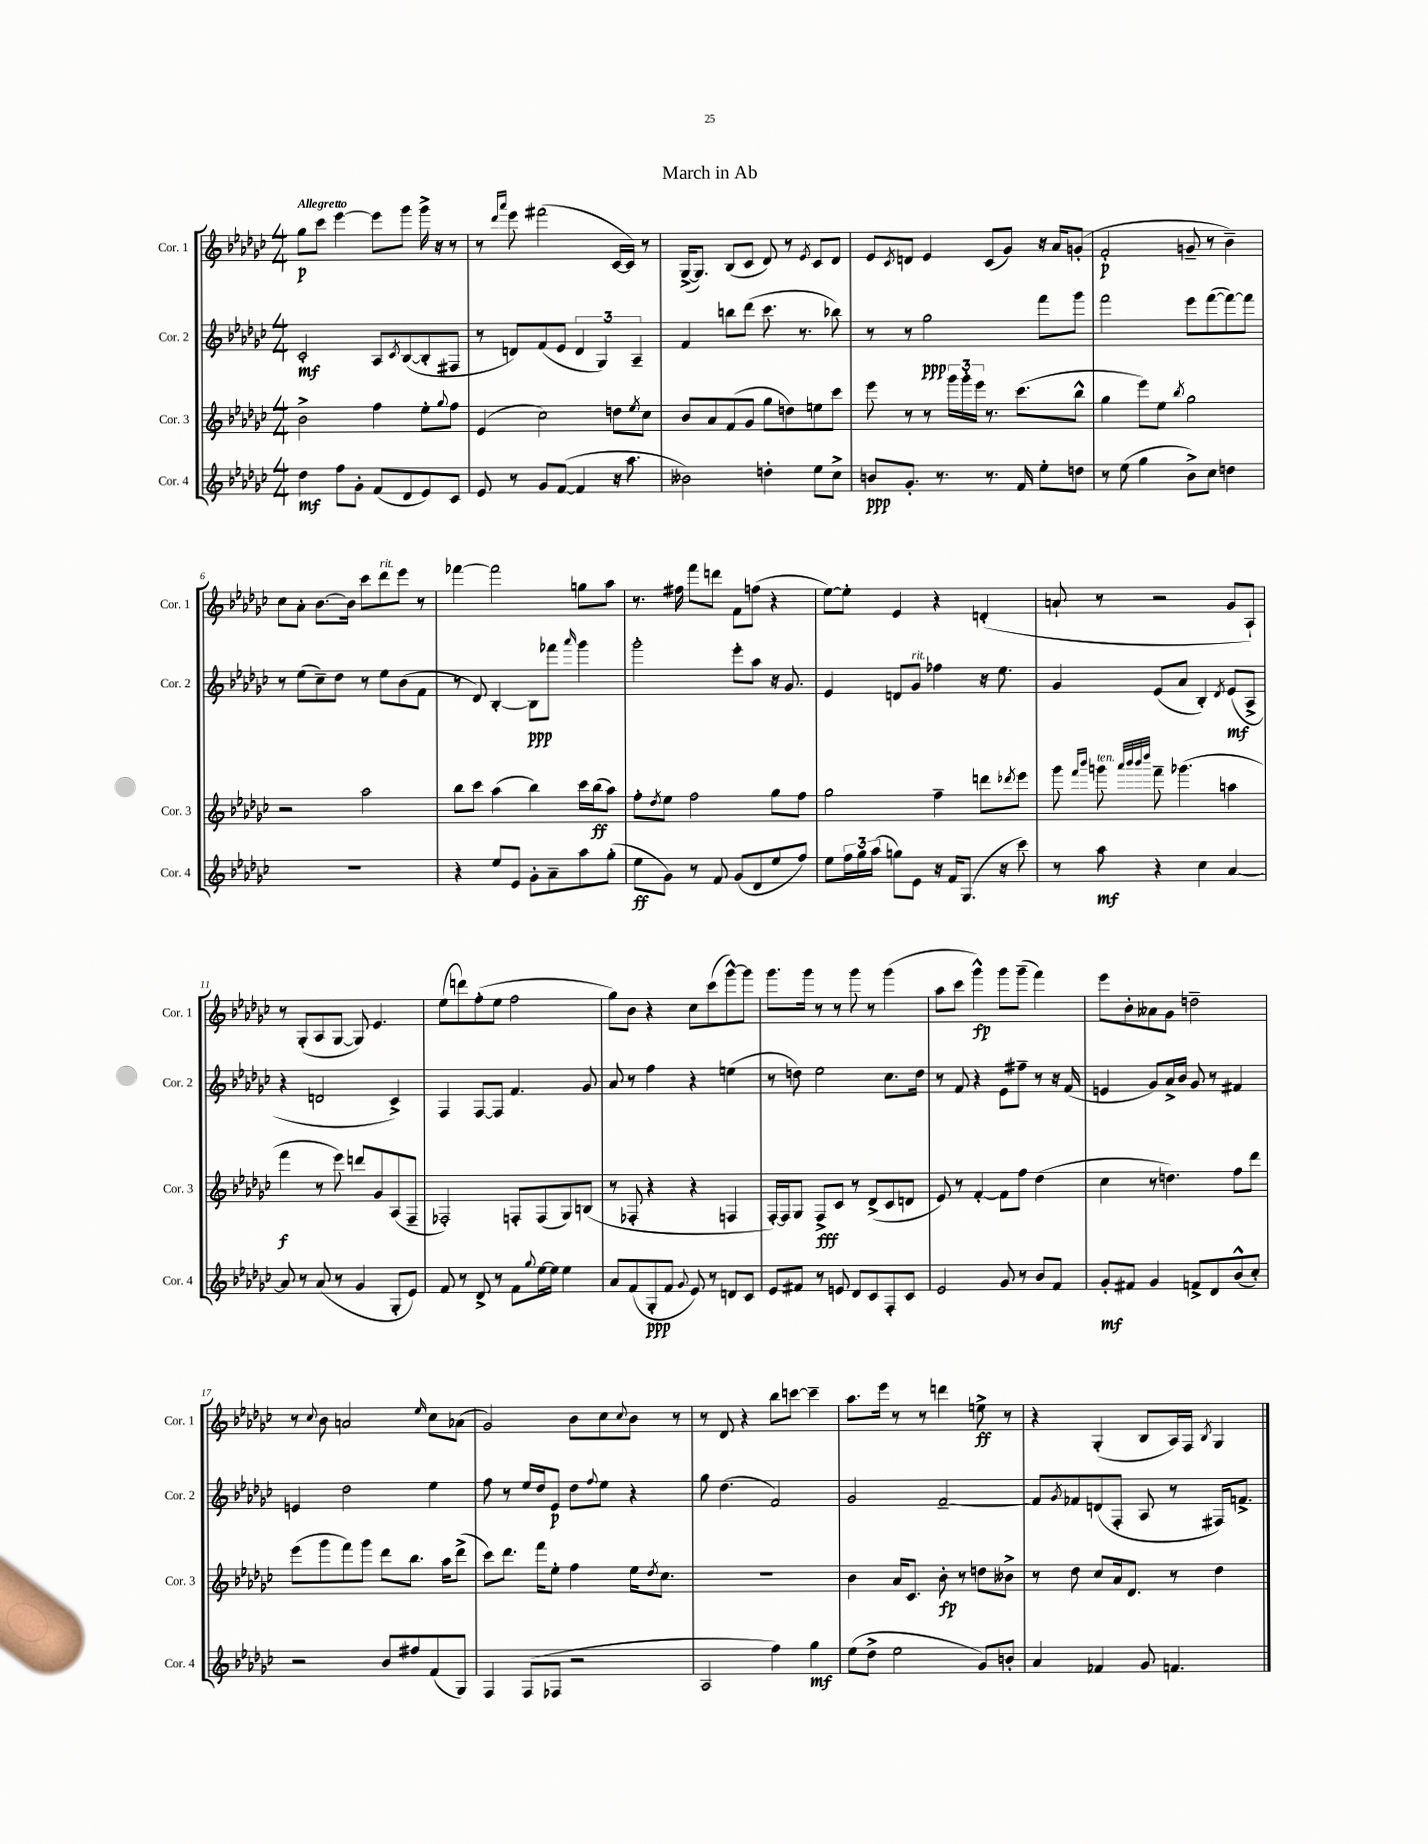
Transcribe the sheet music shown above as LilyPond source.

\header { title = "March in Ab" }
<<
\new StaffGroup <<
\new Staff = "s0" \with { instrumentName = "Cor. 1" shortInstrumentName = "Cor. 1" } {
    \clef treble \key ges \major \numericTimeSignature \time 4/4 \tempo "Allegretto"
    ges''8\p ces'''8 ees'''4~ ees'''8 ges'''8 ges'''16-> r16 r8 |
    r8 \grace { des'''16 aes'''16 } ees'''8 fis'''2( ces'16~ ces'16) r8 |
    ges16~->( ges8.) bes8( ces'8 des'8) r8 \acciaccatura { ees'8 } ces'8 des'8 |
    ees'8 \acciaccatura { ces'8 } d'8 ees'4 ces'8( ges'8) r16 aes'16 g'8-.( |
    f'2-.\p g'8-- r8 bes'4--) |
    ces''8 aes'8-. bes'8.~ bes'16 ces'''8 des'''8^\markup { \italic "rit." } ees'''8 r8 |
    fes'''4~ fes'''2 g''8 aes''8 |
    r8. fis''16 f'''8 d'''8 f'8 f''8( r4 |
    ees''8~) ees''8-. ees'4 r4 d'4-.( |
    a'8-! r8 r2 ges'8 aes8-!) |
    r8 ges8-.( aes8 ges8~ ges8) ees'4. |
    ees''8( d'''8) f''8-.( ees''8 f''2 |
    ges''8) bes'8 r4 ces''8 ces'''8( ges'''8~-^) ges'''8 |
    ges'''8. ges'''16 r8 r8 ges'''8 r8 ges'''4( |
    aes''8 ces'''8 ges'''4-^\fp) ges'''8 ges'''8--( f'''4) |
    ees'''8 bes'8-. aeses'8 ges'8 d''2-- |
    r8 \appoggiatura { ces''8 } bes'8 a'2 \grace { ees''16 } ces''8 aes'8( |
    ges'2) bes'8 ces''8 \appoggiatura { ces''8 } bes'8 r8 |
    r8 des'8 r4 bes''8 c'''8~ c'''4-- |
    aes''8. ees'''16 r8 r8 d'''4 e''8->\ff r8 |
    r4 ges4-.( bes8 aes16) f16 \acciaccatura { bes8 } ges4 \bar "|." |
}
\new Staff = "s1" \with { instrumentName = "Cor. 2" shortInstrumentName = "Cor. 2" } {
    \clef treble \key ges \major \numericTimeSignature \time 4/4
    ces'2-.\mf aes8 \acciaccatura { ces'8 } bes8~( bes8-. fis8 |
    r8 d'8) f'8( ees'8 \tuplet 3/2 { d'4 ges4) aes4-- } |
    f'4 b''8 des'''8( ces'''8. r8. bes''8) |
    r8 r8 ges''2\ppp f'''8 ges'''8 |
    f'''2 ees'''8 f'''8~( f'''8~) f'''8 |
    r8 ees''8( ces''8--) des''8 r8 ees''8 bes'8( f'8 |
    r8 des'8) bes4~-. bes8\ppp fes'''8 \grace { aes'''16 } ges'''4 |
    ges'''2-. ees'''8-. aes''8 r16 ges'8. |
    ees'4 d'8 ges'8^\markup { \italic "rit." } fes''4 r16 ees''8. |
    ges'4 ees'8( aes'8 bes4-.) \acciaccatura { des'8 } ees'8\mf( aes8-> |
    r4 d'2 ces'4->) |
    f4 f8~ f8 f'4. ges'8 |
    aes'8 r8 f''4 r4 e''4( |
    r8 d''8) ees''2 ces''8. d''16 |
    r8 f'8 r4 ees'8 fis''8-- r8 r16 f'16( |
    e'4 ges'8) aes'16-> bes'16 ges'8 r8 fis'4 |
    e'4 des''2 ees''4 |
    f''8 r8 ees''16 des''16 ees'8\p des''8 \appoggiatura { f''8 } ees''8 r4 |
    ges''8 des''4.( f'2) |
    ges'2 f'2~-- |
    f'8 \acciaccatura { ges'8 } fes'8 d'8( f8-. aes8 r8 fis16) f'8.-> \bar "|." |
}
\new Staff = "s2" \with { instrumentName = "Cor. 3" shortInstrumentName = "Cor. 3" } {
    \clef treble \key ges \major \numericTimeSignature \time 4/4
    bes'2-> f''4 ees''8-. \appoggiatura { ges''8 } f''8 |
    ees'4( ces''2) d''8 \acciaccatura { ees''8 } ces''8 |
    bes'8 aes'8 f'8( ges'8 ges''8 d''8) e''8 ces'''8 |
    ees'''8 r8 r8 \tuplet 3/2 { ges'''16 ges'''16-. ees'''16 } r8. ces'''8.( bes''8-^ |
    ges''4 ees'''8) ees''8 \acciaccatura { bes''8 } ges''2 |
    r2 aes''2 |
    bes''8 ces'''8 aes''4( bes''4) ces'''16 bes''16\ff( aes''8) |
    f''8-. \acciaccatura { des''8 } ees''8 f''2 ges''8 f''8 |
    ges''2 f''4-- d'''8 \acciaccatura { des'''8 } ees'''8 |
    ges'''8 \grace { f'''16 bes'''16 } g'''8^\markup { \italic "ten." } \grace { aes'''32 bes'''32 bes'''32 des''''32 } f'''8-- ges'''4.( a''4 |
    f'''4\f r8 ees'''8) d'''8 ges'8 aes8( f8-- |
    fes2-.) f8-. f8( ges8) b8( |
    r8 fes8-. r4 r4 f4 |
    f16~-.) f16 ges8 f8->\fff ces'8 r8 des'8->( ces'8 d'8 |
    ees'8) r8 f'4~-. f'8 f''8 des''4( |
    ces''4 r8 d''4.) f''8 des'''8 |
    ees'''8( ges'''8 f'''8) ges'''8 des'''8 bes''8. aes''16 des'''8->( |
    ces'''8) des'''8. f'''16 ees''8-. f''4 ees''16 \acciaccatura { des''8 } ces''8. |
    R1 |
    bes'4 aes'16 ces'8. bes'8-.\fp r8 d''8 beses'8-> |
    r8 des''8 ces''8 aes'16 des'8. r8 des''4 \bar "|." |
}
\new Staff = "s3" \with { instrumentName = "Cor. 4" shortInstrumentName = "Cor. 4" } {
    \clef treble \key ges \major \numericTimeSignature \time 4/4
    des''4\mf f''8 ges'8-. f'8( des'8 ees'8) ces'8 |
    ees'8 r8 ges'8 f'8~( f'4 r16 aes''8. |
    beses'2) d''4-. ees''8 ces''8-> |
    b'8\ppp ges'8.-. r8. r8. f'16 ees''8-. d''8 |
    r8 ees''8( ges''4 bes'8->) ces''8 d''4 |
    R1 |
    r4 ees''8 ees'8 ges'8-. aes'8-- aes''8 ges''8-.( |
    ees''8\ff ges'8) r8 f'8 ges'8( des'8 ees''8 f''8) |
    ees''8 \tuplet 3/2 { f''16 ges''16 aes''16( } g''8) ees'8 r16 f'16 ges8.( r16 ces'''8) |
    r8 aes''8\mf r4 ces''4 aes'4~ |
    aes'8 r8 aes'8( r8 ges'4 ges8-. ees'8) |
    f'8 r8 des'8-> r8 f'8 \appoggiatura { ges''8 } ees''16~ ees''16 ees''4 |
    aes'8 f'8( ges8-.\ppp f'8 \appoggiatura { ges'8 } ees'8) r8 d'8 ces'8 |
    ees'8 fis'8 r8 e'8 des'8 ces'8 f8-. ces'8 |
    ees'2 ges'8 r8 bes'8 f'8 |
    ges'8-.\mf fis'8 ges'4 f'8-> des'8 bes'8-^( ces''8-.) |
    r2 bes'8 fis''8 f'8( ges8) |
    f4 f8( fes8 r2 |
    aes2 f''4) ges''4\mf |
    ees''8( des''8-> ees''2 ges'8) b'8-. |
    aes'4 fes'4 ges'8 f'4. \bar "|." |
}
>>
>>
